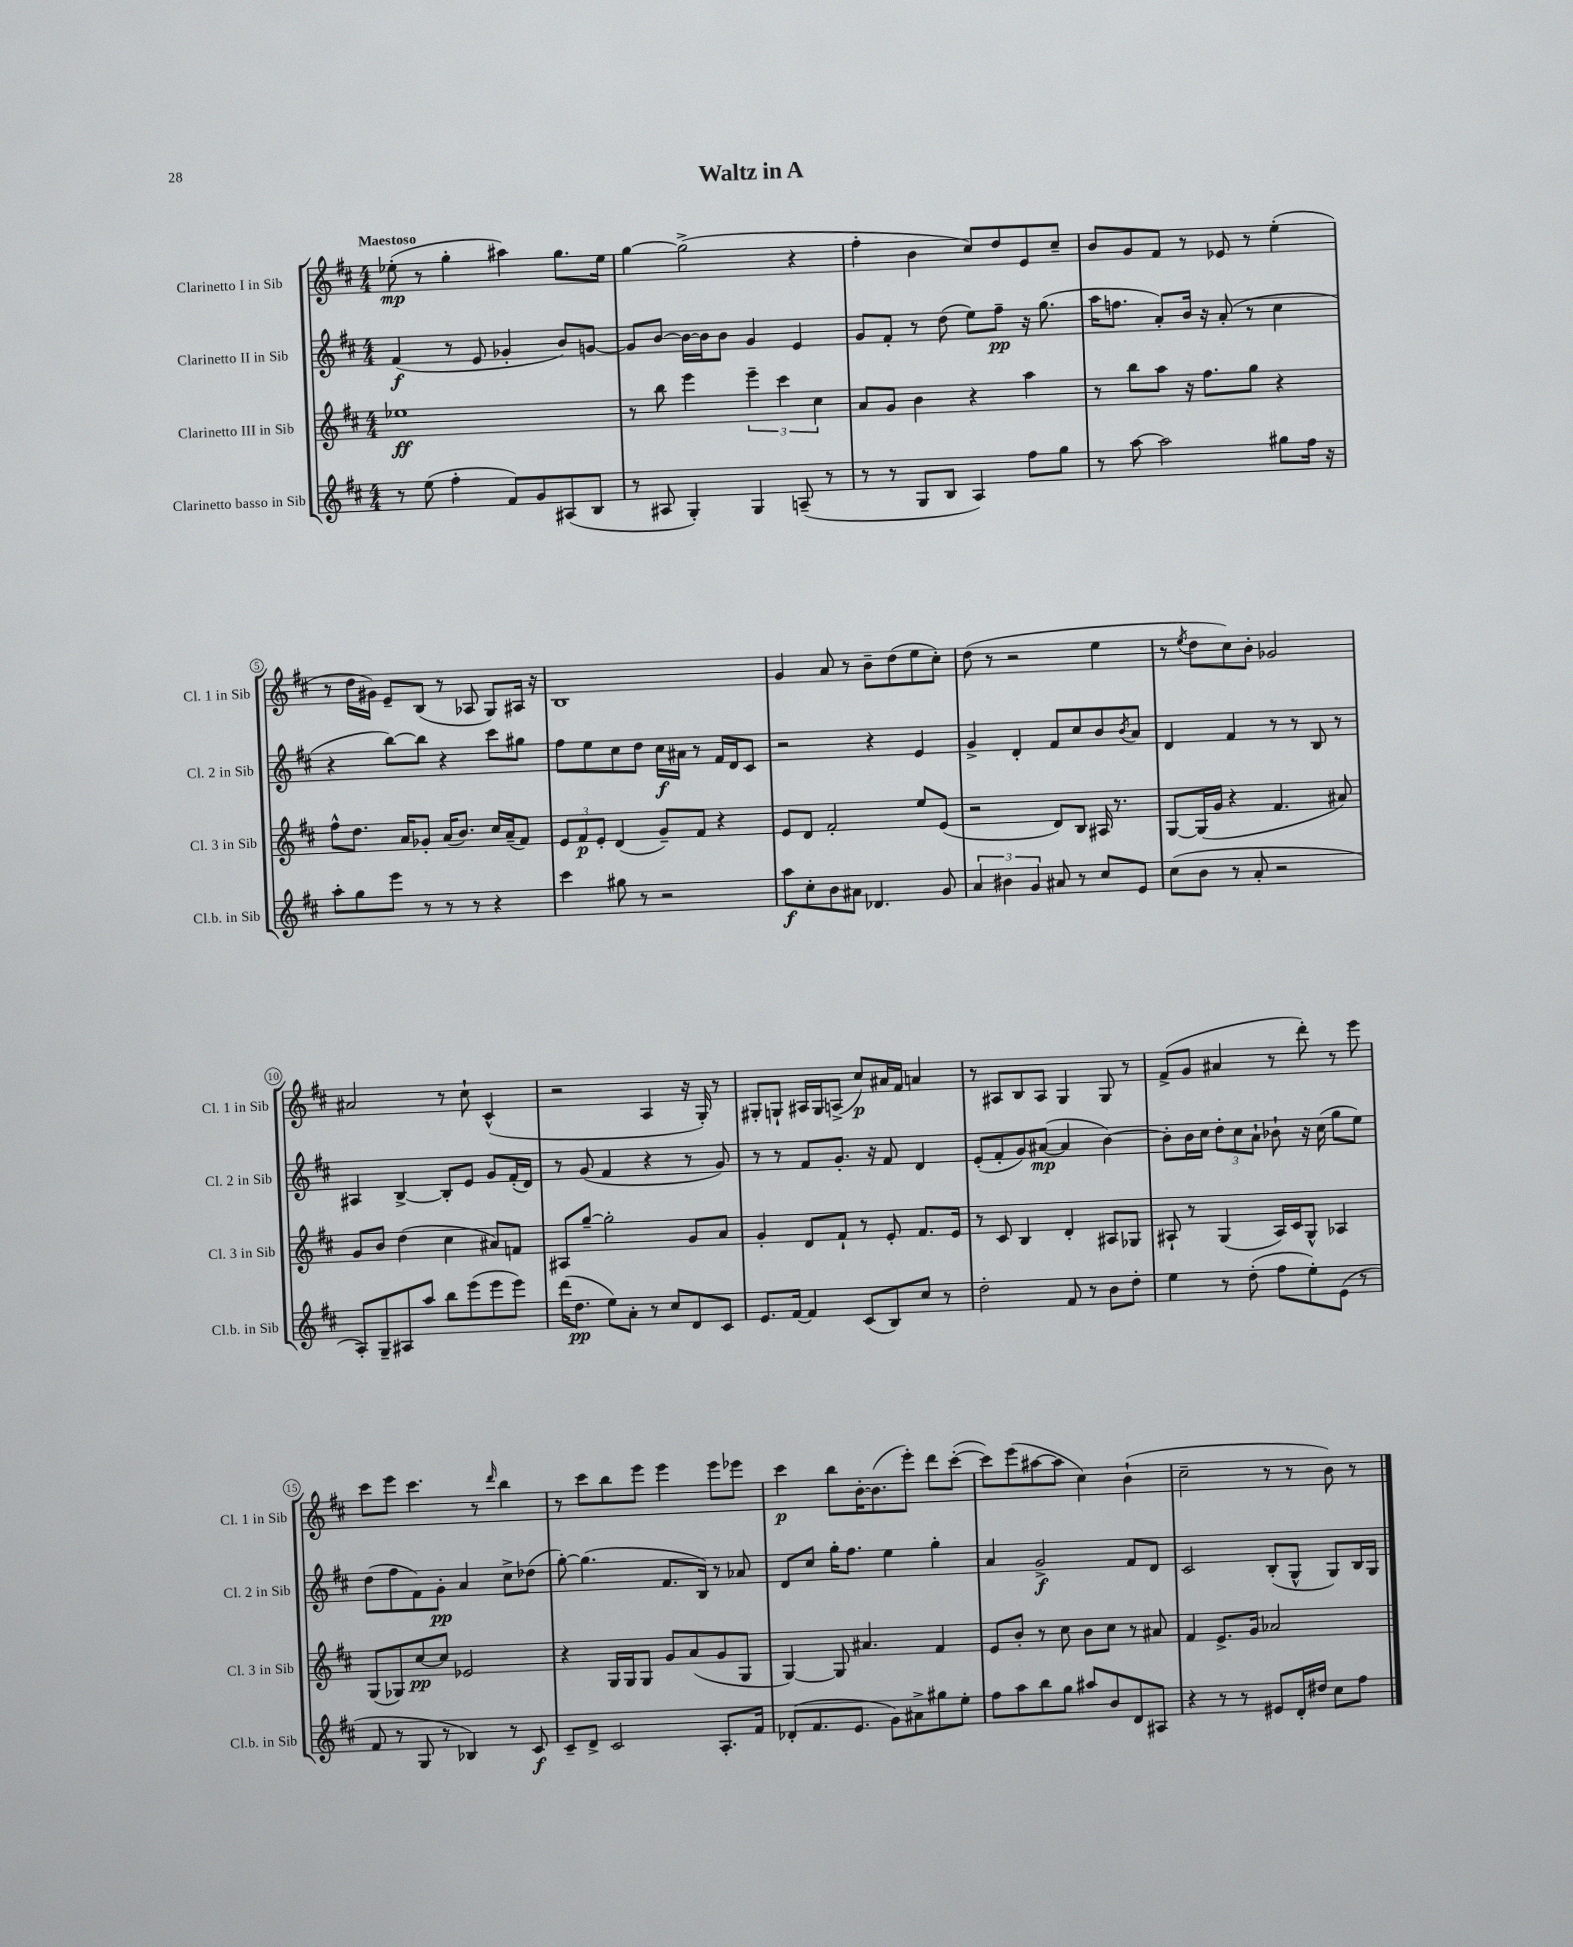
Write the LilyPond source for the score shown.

\header { title = "Waltz in A" }
<<
\new StaffGroup <<
\new Staff = "s0" \with { instrumentName = "Clarinetto I in Sib" shortInstrumentName = "Cl. 1 in Sib" } {
    \clef treble \key d \major \numericTimeSignature \time 4/4 \tempo "Maestoso"
    ees''8-.\mp( r8 g''4-. ais''4) g''8. ees''16 |
    g''4~ g''2->( r4 |
    fis''4-. b'4 cis''8) d''8 e'8 cis''8-- |
    b'8 g'8 fis'8 r8 ees'8 r8 e''4-.( |
    r8 d''16 gis'16) e'8-- b8( r8 aes8 g8) ais16 r16 |
    b1 |
    g'4 a'8 r8 b'8-- d''8( e''8 cis''8-.) |
    d''8( r8 r2 e''4 |
    r8 \acciaccatura { e''8 } d''8 cis''8) b'8-. ges'2 |
    ais'2 r8 cis''8-! cis'4-^( |
    r2 a4 r16 g16-.) r8 |
    gis8-. g8-! ais16 g16 a8->( cis''8\p) ais'16 fis'16 a'4 |
    r8 ais8 b8 ais8 g4 g8 r8 |
    fis'8->( g'8 ais'4 r8 d'''8-.) r8 e'''8 |
    cis'''8 e'''8 cis'''4. r8 \grace { d'''16 } b''4 |
    r8 cis'''8 b''8 e'''8 e'''4 e'''8 ees'''8 |
    cis'''4\p b''8 b'16~-. b'8.( e'''8-.) d'''8 cis'''8~-.( |
    cis'''8) e'''8( ais''8~ ais''8 cis''4) b'4-!( |
    cis''2-- r8 r8 b'8) r8 \bar "|." |
}
\new Staff = "s1" \with { instrumentName = "Clarinetto II in Sib" shortInstrumentName = "Cl. 2 in Sib" } {
    \clef treble \key d \major \numericTimeSignature \time 4/4
    fis'4\f( r8 e'8 ges'4-. b'8) g'8~ |
    g'8 b'8~ b'16~ b'16 b'8 g'4 e'4 |
    g'8 fis'8-. r8 d''8( e''8) fis''8--\pp r16 g''8.( |
    a''16 f''8. a'8-.) b'16 r16 a'8-.( r8 cis''4 |
    r4 b''8~) b''8 r4 cis'''8 gis''8 |
    fis''8 e''8 cis''8 d''8 cis''16\f ais'16 r8 fis'16 d'16 cis'8 |
    r2 r4 e'4 |
    g'4-> d'4-. fis'8 cis''8 b'8 \acciaccatura { b'8 } a'8 |
    d'4 fis'4 r8 r8 b8 r8 |
    ais4 b4~-> b8-. e'8 g'8 fis'16-.( d'16) |
    r8 g'8( fis'4 r4 r8 g'8) |
    r8 r8 fis'8 g'8.-. r16 fis'8 d'4 |
    e'8-.( fis'8-. g'8) ais'8~\mp( ais'4 b'4~) |
    b'8-. b'16 cis''16 \tuplet 3/2 { d''8-. cis''8 a'8-! } bes'8-! r16 cis''16( g''8 e''8) |
    d''8( fis''8 fis'8) g'8-.\pp a'4 cis''8-> des''8( |
    g''8~-.) g''4.( fis'8. b16) r8 aes'8 |
    d'8 cis''8 g''16-. fis''8. e''4 g''4-. |
    a'4 g'2->\f fis'8 d'8 |
    cis'2 b8-.( g8-^ g8) b16 g16 \bar "|." |
}
\new Staff = "s2" \with { instrumentName = "Clarinetto III in Sib" shortInstrumentName = "Cl. 3 in Sib" } {
    \clef treble \key d \major \numericTimeSignature \time 4/4
    ees''1\ff |
    r8 b''8 e'''4 \tuplet 3/2 { e'''4-- cis'''4 cis''4 } |
    a'8 g'8 b'4 r4 a''4 |
    r8 b''8 a''8 r16 fis''8. g''8 r4 |
    fis''8-^ d''8. a'16 ges'8-. a'16( b'8.) cis''16 a'16--( fis'8) |
    \tuplet 3/2 { e'8 fis'8\p e'8-. } d'4( g'8--) fis'8 r4 |
    e'8 d'8 fis'2-. e''8 e'8( |
    r2 d'8) b8 ais16 r8. |
    g8~ g16( g'16 r4 fis'4. ais'8) |
    g'8 b'8 d''4( cis''4 ais'8) f'8 |
    ais8 g''8~-- g''2-. g'8 a'8 |
    g'4-. d'8 fis'8-! r8 e'8-. fis'8. e'16 |
    r8 cis'8 b4 d'4-. ais8 ges8 |
    ais8-! r8 g4( ais16) cis'16 g8-^ aes4 |
    g8( ges8) cis''8~\pp cis''8 ees'2 |
    r4 g16 g16 g8 g'8 a'8( g'8 g8 |
    g4~) g8 ais'4. fis'4 |
    e'8 b'8-. r8 cis''8 b'8 cis''8 r8 ais'8 |
    fis'4 e'8.-> g'16 aes'2 \bar "|." |
}
\new Staff = "s3" \with { instrumentName = "Clarinetto basso in Sib" shortInstrumentName = "Cl.b. in Sib" } {
    \clef treble \key d \major \numericTimeSignature \time 4/4
    r8 e''8( fis''4-. fis'8) g'8 ais8( b8 |
    r8 ais8 g4-.) g4 a8--( r8 |
    r8 r8 g8 b8 a4) fis''8 g''8 |
    r8 a''8~ a''2 gis''8 fis''16 r16 |
    a''8-. g''8 e'''8 r8 r8 r8 r4 |
    cis'''4 gis''8 r8 r2 |
    a''8\f cis''8-. b'8 ais'8 des'4. g'8 |
    \tuplet 3/2 { a'4 bis'4 g'4 } ais'8 r8 cis''8 e'8 |
    cis''8( b'8 r8 a'8-. r2 |
    a8-.) g8-- ais8 a''8 b''8 e'''8( e'''8 e'''8) |
    d'''16( d''8.\pp e''8) a'8-. r8 cis''8 d'8 cis'8 |
    e'8. fis'16~ fis'4 cis'8( b8) cis''8 r8 |
    d''2-. fis'8 r8 b'8 d''8-. |
    e''4 r8 d''8-.( fis''8 e''8-.) e'8( r8 |
    fis'8 r8 g8 r8 bes4) r8 cis'8\f |
    cis'8-- d'8-> cis'2 a8.-. fis'16 |
    des'8-.( fis'8. e'8. g'8) ais'8-> gis''8 e''8-. |
    fis''8 a''8 b''8 g''8 ais''8 b'8 d'8 ais8 |
    r4 r8 r8 eis'8 d'16-. dis''16 cis''8 fis''8 \bar "|." |
}
>>
>>
\layout { \context { \Score \override BarNumber.stencil = #(make-stencil-circler 0.1 0.3 ly:text-interface::print) } }
